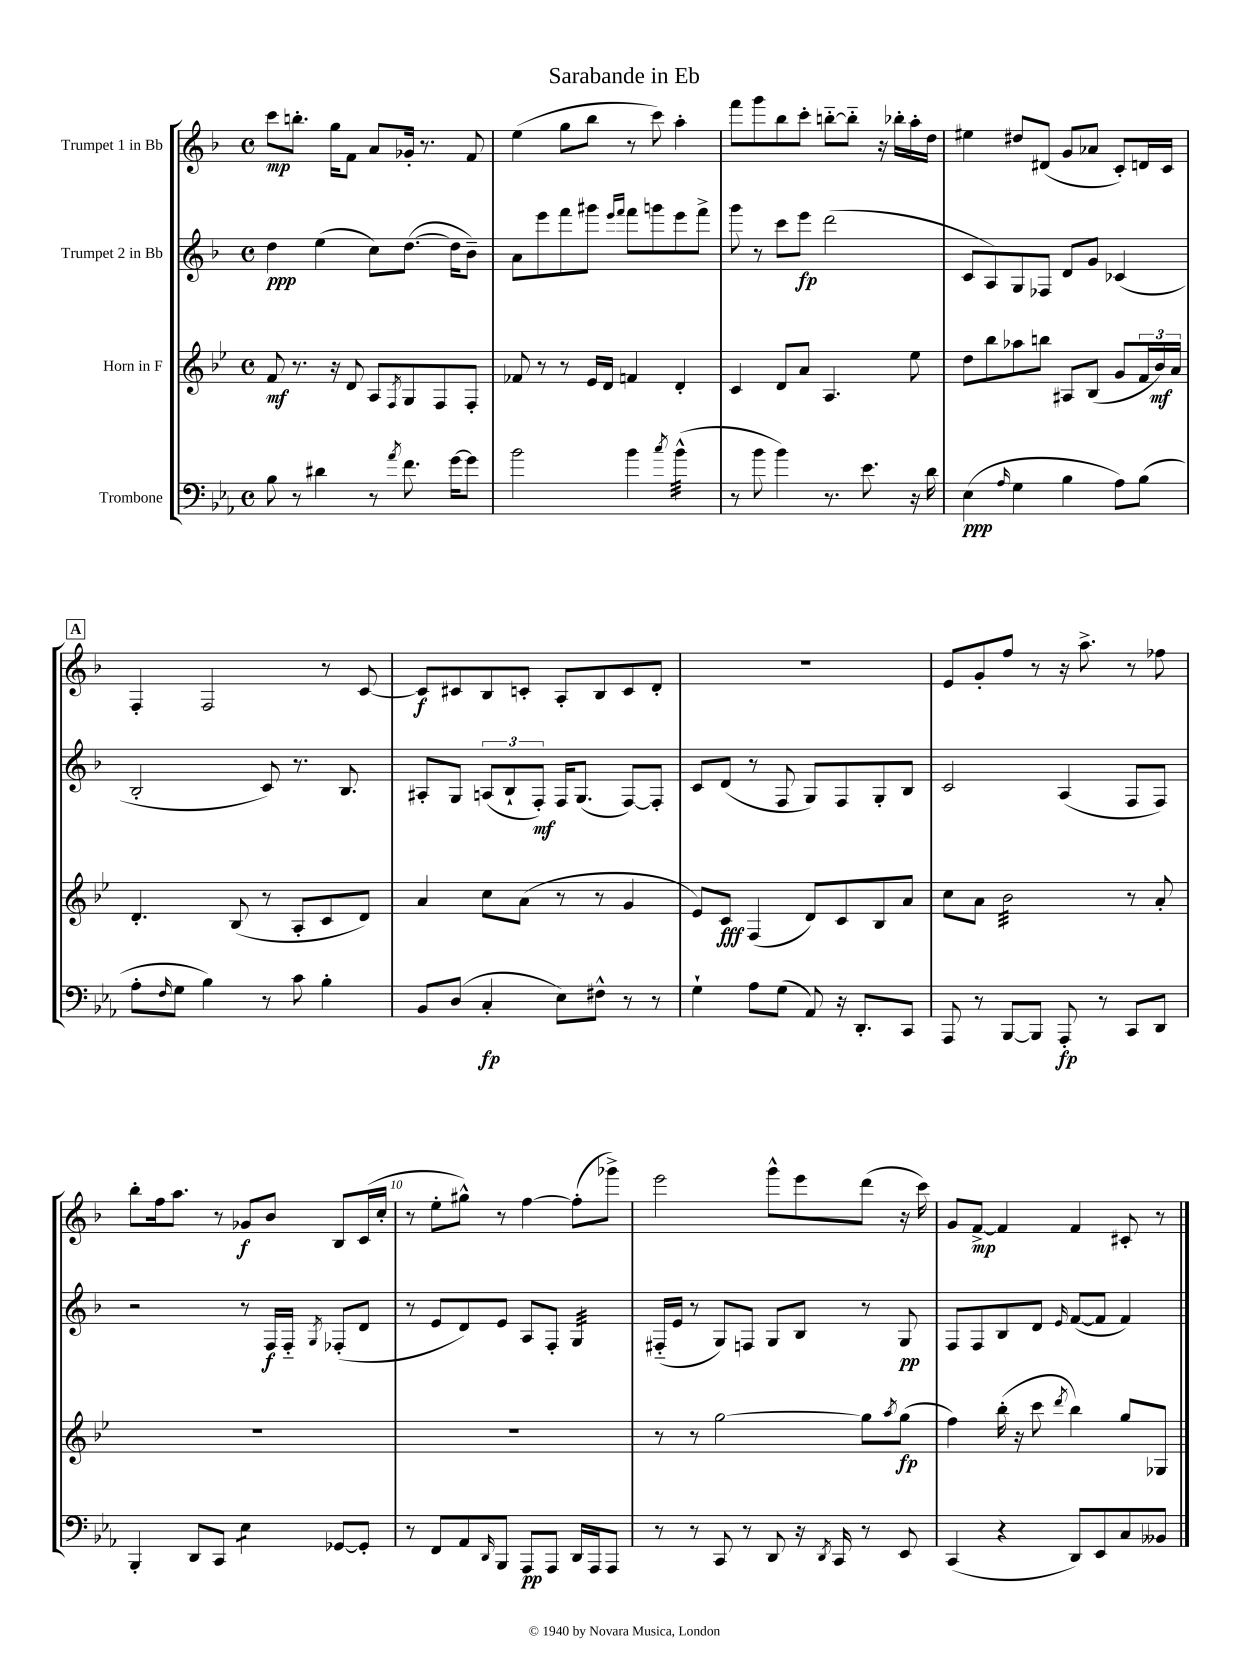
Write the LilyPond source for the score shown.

\header { title = "Sarabande in Eb" }
<<
\new StaffGroup <<
\new Staff = "s0" \with { instrumentName = "Trumpet 1 in Bb" } {
    \clef treble \key f \major \defaultTimeSignature \time 4/4
    c'''8\mp b''8.-. g''16 f'8 a'8 ges'16-. r8. f'8 |
    e''4( g''8 bes''8 r8 c'''8) a''4-. |
    f'''8 g'''8 bes''8 c'''8-. b''8~-_ b''8-_ r16 bes''16-. a''16-. d''16 |
    eis''4 dis''8 dis'8( g'8 aes'8 c'8-.) d'16 c'16 |
    \mark \markup { \box "A" } f4-. f2 r8 c'8~ |
    c'8\f cis'8 bes8 c'8-. a8-. bes8 c'8 d'8-. |
    R1 |
    e'8 g'8-. f''8 r8 r16 a''8.-> r8 fes''8 |
    bes''8-. f''16 a''8. r8 ges'8\f bes'8 bes8 c'16( c''16-. |
    r8 e''8-. gis''8-^) r8 f''4~ f''8-.( ges'''8->) |
    e'''2 g'''8-^ e'''8 d'''8( r16 c'''16) |
    g'8 f'8~->\mp f'4 f'4 cis'8-. r8 \bar "|." |
}
\new Staff = "s1" \with { instrumentName = "Trumpet 2 in Bb" } {
    \clef treble \key f \major \defaultTimeSignature \time 4/4
    d''4\ppp e''4( c''8) d''8.~( d''16 bes'8--) |
    a'8 e'''8 f'''8 gis'''8 \grace { e'''16 f'''16 } f'''8 g'''8 e'''8 f'''8-> |
    g'''8 r8 c'''8 e'''8\fp d'''2( |
    c'8 a8) g8 fes8 d'8 g'8 ces'4( |
    \mark \markup { \box "A" } bes2-. c'8) r8. bes8. |
    ais8-. g8 \tuplet 3/2 { a8( bes8-! f8-.\mf) } f16 g8.( f8~) f8-. |
    c'8 d'8( r8 f8 g8) f8 g8-. bes8 |
    c'2 a4( f8 f8) |
    r2 r8 f16\f f16-_ \acciaccatura { g8 } fes8-.( d'8 |
    r8 e'8 d'8) e'8 a8 f8-. g4:32 |
    fis16-_( e'16 r8 g8) f8 g8 bes8 r8 g8\pp |
    f8 f8 bes8 d'8 \grace { e'16 } f'8~( f'8 f'4) \bar "|." |
}
\new Staff = "s2" \with { instrumentName = "Horn in F" } {
    \clef treble \key bes \major \defaultTimeSignature \time 4/4
    f'8\mf r8. r16 d'8 a8 \acciaccatura { f8 } g8 f8 f8-. |
    fes'8 r8 r8 ees'16 d'16 f'4 d'4-. |
    c'4 d'8 a'8 a4. ees''8 |
    d''8 bes''8 aes''8 b''8 ais8 bes8( g'8 \tuplet 3/2 { f'16 bes'16\mf) a'16 } |
    \mark \markup { \box "A" } d'4.-. bes8( r8 a8-. c'8 d'8) |
    a'4 c''8 a'8( r8 r8 g'4 |
    ees'8) c'8\fff f4( d'8) c'8 bes8 a'8 |
    c''8 a'8 bes'2:32 r8 a'8-. |
    R1 |
    R1 |
    r8 r8 g''2~ g''8 \acciaccatura { a''8 } g''8\fp( |
    f''4) bes''16-.( r16 c'''8 \acciaccatura { d'''8 } bes''4) g''8 ges8 \bar "|." |
}
\new Staff = "s3" \with { instrumentName = "Trombone" } {
    \clef bass \key ees \major \defaultTimeSignature \time 4/4
    bes8 r8 dis'4 r8 \acciaccatura { aes'8 } f'8. g'16~ g'8 |
    bes'2 bes'4 \acciaccatura { c''8 } bes'4:32-^( |
    r8 bes'8 bes'4) r8. ees'8. r16 d'16 |
    ees4\ppp( \grace { aes16 } g4 bes4 aes8) bes8( |
    \mark \markup { \box "A" } aes8-. \grace { f16 } g8 bes4) r8 c'8 bes4-. |
    bes,8 d8( c4-.\fp ees8) fis8-^ r8 r8 |
    g4-! aes8 g8( aes,8) r16 d,8.-. c,8 |
    aes,,8 r8 bes,,8~ bes,,8 aes,,8-.\fp r8 c,8 d,8 |
    bes,,4-. d,8 c,8 ees4:8 ges,8~ ges,8-. |
    r8 f,8 aes,8 \grace { d,16 } bes,,8 aes,,8\pp aes,,8 d,16 aes,,16 aes,,8 |
    r8 r8 c,8 r8 d,8 r16 \acciaccatura { d,8 } c,16 r8 ees,8 |
    c,4( r4 d,8) ees,8 c8 beses,8 \bar "|." |
}
>>
>>
\layout { \context { \Score \override BarNumber.break-visibility = ##(#f #t #t) barNumberVisibility = #(every-nth-bar-number-visible 5) } }
